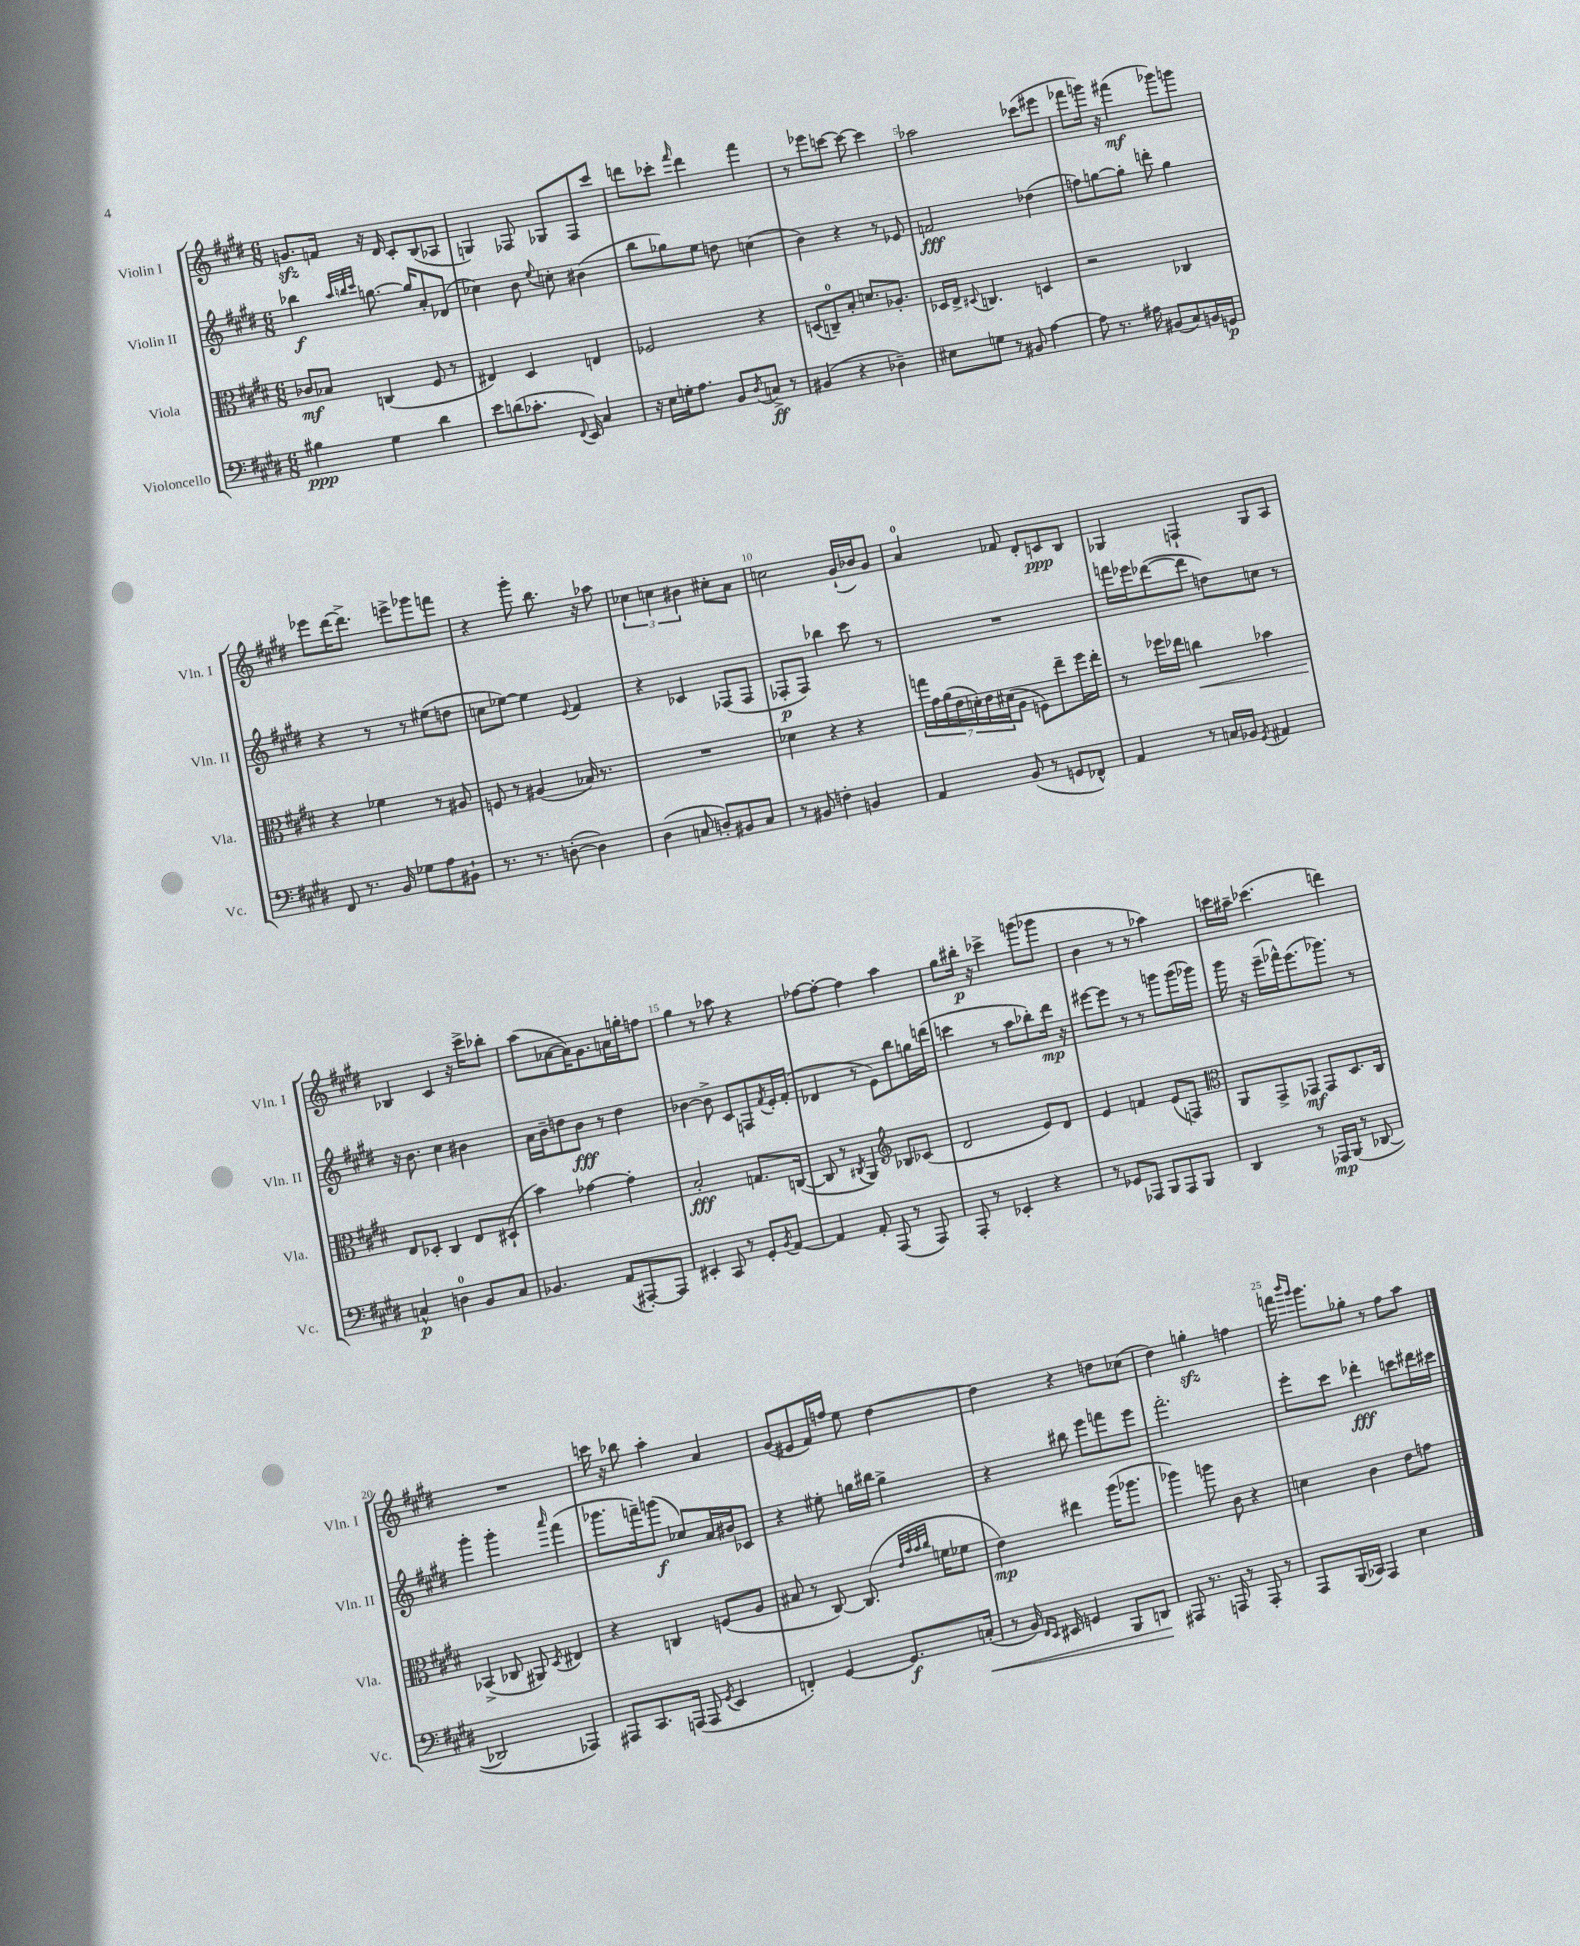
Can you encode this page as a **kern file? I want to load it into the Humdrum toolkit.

**kern	**dynam	**kern	**dynam	**kern	**dynam	**kern	**dynam
*part4	*part4	*part3	*part3	*part2	*part2	*part1	*part1
*staff4	*staff4	*staff3	*staff3	*staff2	*staff2	*staff1	*staff1
*I"Violoncello	*	*I"Viola	*	*I"Violin II	*	*I"Violin I	*
*I'Vc.	*	*I'Vla.	*	*I'Vln. II	*	*I'Vln. I	*
*clefF4	*	*clefC3	*	*clefG2	*	*clefG2	*
*k[f#c#g#d#]	*	*k[f#c#g#d#]	*	*k[f#c#g#d#]	*	*k[f#c#g#d#]	*
*M6/8	*	*M6/8	*	*M6/8	*	*M6/8	*
=1	=1	=1	=1	=1	=1	=1	=1
4B#X\	ppp	8c-X/L	mf	4bb-X\	f	8.gnzz/L	.
.	.	8B-X/J	.	.	.	.	.
.	.	.	.	.	.	16fn/Jk	.
.	.	.	.	32qqaa/LLL	.	.	.
.	.	.	.	32qqbbn/	.	.	.
.	.	.	.	32qqccc#/JJJ	.	.	.
4G#\	.	(4Cn/	.	[8.ggn\	.	16r	.
.	.	.	.	.	.	16d#/	.
.	.	.	.	.	.	8c#'/L	.
.	.	.	.	16gg/KL]	.	.	.
4d#\	.	8F#/	.	8a'/	.	(8B/	.
.	.	8r	.	(8d-X/J	.	8A-X/J	.
=2	=2	=2	=2	=2	=2	=2	=2
8e\L	.	4E#X/)	.	4cc-X\)	.	4Gn/)	.
(8dn\	.	.	.	.	.	.	.
8.c-X'\J	.	4D#/	.	8b\	.	8F-X/	.
.	.	.	.	8qqee/	.	.	.
.	.	.	.	8ccn'\	.	8G-X/L	.
8qqFF#/	.	.	.	.	.	.	.
16EE/)	.	.	.	.	.	.	.
4C#/	.	4En/	.	(4b#X\	.	8F-/	.
.	.	.	.	.	.	8ccc#/J	.
=3	=3	=3	=3	=3	=3	=3	=3
16r	.	2F-X/	.	8bb\L	.	8dddn\L	.
16E\LL	.	.	.	.	.	.	.
16Gn'\J	.	.	.	8gg-X\)	.	8ccc-X'\J	.
8.A\J	.	.	.	.	.	.	.
.	.	.	.	.	.	16qqfff#/	.
.	.	.	.	8ee\J	.	4ddd\	.
8BB/L	.	.	.	8ddn\	.	.	.
8qD#/	.	.	.	.	.	.	.
8Cn^/J	ff	4r	.	(4ccn\	.	4fff#\	.
8r	.	.	.	.	.	.	.
=4	=4	=4	=4	=4	=4	=4	=4
(4BB#X/	.	(8Dn/L	.	4b\)	.	8r	.
.	.	8Cn~/)	.	.	.	8eee-X\L	.
4r	.	8B'/J	.	4r	.	[8cccn\J	.
.	.	8.dn/L	.	.	.	8ccc\_	.
4D-X~\)	.	.	.	8r	.	4ccc\]	.
.	.	8.A-X'/J	.	.	.	.	.
.	.	.	.	8e-X/	.	.	.
=5	=5	=5	=5	=5	=5	=5	=5
8E#X\L	.	16D-X/LL	.	2fn/	fff	2aa-X\	.
.	.	16E^/JJ	.	.	.	.	.
.	.	8qqD#X/	.	.	.	.	.
8Gn\J	.	4.Cn/	.	.	.	.	.
8r	.	.	.	.	.	.	.
8BB#X/	.	.	.	.	.	.	.
[4A\	.	4Dn/	.	(4dd-X\	.	(8ccc-X\L	.
.	.	.	.	.	.	8eee#X\J	.
=6	=6	=6	=6	=6	=6	=6	=6
8A\]	.	2r	.	8ffn\L)	.	8fff-X\L	.
8.r	.	.	.	[8ggn\	.	16gggn\Jk)	.
.	.	.	.	.	.	16r	.
.	.	.	.	8gg'\J]	.	(4fff#X\	mf
16A#X\	.	.	.	.	.	.	.
(8BB#X/L	.	.	.	8dddn'\	.	.	.
8C#/)	.	4C-X/	.	4gg\	.	8ggg-X\L)	.
16BBn/L	.	.	.	.	.	8gggn\J	.
16GGn/JJ	p	.	.	.	.	.	.
!!LO:LB:g=z
=7	=7	=7	=7	=7	=7	=7	=7
8FF#/	.	4r	.	4r	.	8eee-X\L	.
8.r	.	.	.	.	.	[16ddd#\K	.
.	.	.	.	.	.	8.ddd#^\J]	.
.	.	4f-X\	.	8r	.	.	.
16BB/	.	.	.	.	.	.	.
8G-X\L	.	.	.	8r	.	8eeen^\L	.
8A\	.	8r	.	(8ee#X\L	.	8ggg-X\	.
8BB#X`\J	.	8A#X/	.	8ddn\J	.	8fffn\J	.
=8	=8	=8	=8	=8	=8	=8	=8
8.r	.	8Fn/	.	8ccn\L	.	4r	.
.	.	8r	.	[8ee-X\J)	.	.	.
8.r	.	.	.	.	.	.	.
.	.	(4A#X/	.	4ee-\]	.	8ggg#'\	.
([8Dn'\	.	.	.	.	.	8.bb\	.
.	.	.	.	8qqe/	.	.	.
4D\])	.	16B-X/)	.	4f#/	.	.	.
.	.	8.r	.	.	.	16r	.
.	.	.	.	.	.	8aa-X\	.
=9	=9	=9	=9	=9	=9	=9	=9
(4D#\	.	2.r	.	4r	.	6cc-X\	.
.	.	.	.	.	.	6ccn\	.
8Cn/	.	.	.	4c-X/	.	.	.
.	.	.	.	.	.	6b#X\	.
8Dn'/L)	.	.	.	.	.	.	.
8BB#X/	.	.	.	(8F-X/L	.	8cc#X'\L	.
8C/J	.	.	.	8F-/J	.	8a\J	.
=10	=10	=10	=10	=10	=10	=10	=10
8r	.	4d-X\	.	8F-X'/L	p	2ccn\	.
8BB#X/	.	.	.	8F-/J)	.	.	.
4Fn'\	.	4r	.	4bb-X\	.	.	.
4BBn/	.	4r	.	8ccc#\	.	(16g#`/LL	.
.	.	.	.	.	.	16b-X/J)	.
.	.	.	.	8r	.	8g#/J	.
=11	=11	=11	=11	=11	=11	=11	=11
4AA/	.	28ggn\LL	.	2.r	.	4a/	.
.	.	28g#\	.	.	.	.	.
.	.	(28a\	.	.	.	.	.
.	.	28e\	.	.	.	.	.
.	.	28dn'\)	.	.	.	.	.
.	.	28e\	.	.	.	.	.
.	.	(28d#X\J	.	.	.	.	.
(8BB/	.	8A\J	.	.	.	8f-X/	.
8r	.	8Fn\L)	.	.	.	8d#'/L	.
8GGn/L	.	8ee~\	.	.	.	8cn/	ppp
8FF-X^^/J)	.	16ff#\L	.	.	.	8B/J	.
.	.	16ee'\JJ	.	.	.	.	.
=12	=12	=12	=12	=12	=12	=12	=12
4AA/	.	8r	.	16fffn\LL	.	4G-X/	.
.	.	.	.	16eee-X\J	.	.	.
.	.	16ff-X\LL	.	([8ddd-X\	.	.	.
.	.	16ee-X\JJ	.	.	.	.	.
!	!	!	!LO:HP:b	!	!	!	!
8r	.	4ccn\	<	8ddd-\J]	.	4Fn`/	.
16Cn/LL	.	.	.	8ddn\L)	.	.	.
16BB-X/JJ	.	.	.	.	.	.	.
8qGG#/	.	.	.	.	.	.	.
4AA#X/	.	4b-X\	.	8ccn\J	.	8G-/L	.
.	.	.	.	8r	.	8A/J	.
!!LO:LB:g=z
=13	=13	=13	=13	=13	=13	=13	=13
4Cn^^/	p	8E/L	.	16r	.	4B-X/	.
.	.	.	.	8.b\	.	.	.
.	.	8D-X'/J	[	.	.	.	.
4Dn\	.	4C#/	.	4cc#\	.	4c#/	.
8BB/L	.	8E/L	.	4b#X\	.	16r	.
.	.	.	.	.	.	16ccc#^\KL	.
8C/J	.	(8D#X`/J	.	.	.	8bb-X'\J	.
=14	=14	=14	=14	=14	=14	=14	=14
4.BB-X/	.	4b\)	.	16a\LL	.	(8aa\L	.
.	.	.	.	16b~\J	.	.	.
.	.	.	.	8ddn\	.	[8a-X\	.
.	.	[4g-X\	.	8b\J	fff	16a-\K])	.
.	.	.	.	.	.	8.g#\	.
(8AA/L	.	.	.	8r	.	.	.
[8AAA#X'/)	.	4g-'\]	.	4dd\	.	16an\L	.
.	.	.	.	.	.	16ggn'\J	.
8AAA#/J]	.	.	.	.	.	8ffn\J	.
=15	=15	=15	=15	=15	=15	=15	=15
4EE#X'/	.	2B'/	fff	[4b-X\	.	4gg#\	.
8CC#/	.	.	.	8b-^\]	.	8r	.
8r	.	.	.	8c#/L	.	8aa-X\	.
8GG#'/L	.	8.Gn/L	.	8Fn/	.	4r	.
8qBB/	.	.	.	8qf#/	.	.	.
[8AA/J	.	.	.	16e'/L	.	.	.
.	.	([16Cn/Jk	.	(16f#'/JJ	.	.	.
=16	=16	=16	=16	=16	=16	=16	=16
4AA/]	.	8C/]	.	4d-X/	.	[8ff-X\L	.
.	.	8r	.	.	.	8ff-'\J_	.
.	.	8qC#X/	.	.	.	.	.
8AA'/	.	4AA/)	.	8r	.	4ff-\]	.
(8AAA/	.	.	.	8e\L)	.	.	.
*	*	*clefG2	*	*	*	*	*
8r	.	8B-X/L	.	8bb\	.	4aa\	.
8AAA/)	.	(8c-X/J	.	16ggn\L	.	.	.
.	.	.	.	(16dddn\JJ	.	.	.
=17	=17	=17	=17	=17	=17	=17	=17
8AAA'/	.	2d#/	.	4cccn\	.	8gg#\L	.
8r	.	.	.	.	.	16bb#X'\Jk	p
.	.	.	.	.	.	16r	.
4EE-X'/	.	.	.	8r	.	4ccc-X^\	.
.	.	.	.	8aa\L	.	.	.
4r	.	8e/L)	.	8bb-X'\)	.	(8gggn\L	.
.	.	8d#/J	.	16ddd#\Jk	mp	8ggg-X\J	.
.	.	.	.	16r	.	.	.
=18	=18	=18	=18	=18	=18	=18	=18
8r	.	4e/	.	[8eee#X\L	.	4b\	.
8GG-X/L	.	.	.	8eee#\J]	.	.	.
8AAA-X/J	.	4fn/	.	8r	.	8r	.
8BBB/L	.	.	.	8r	.	8r	.
8AAA-/	.	(8e/L	.	8gggn\L	.	4aa-X\)	.
8BBB/J	.	8Fn/J)	.	(16ggg\L	.	.	.
.	.	.	.	16ggg-X\JJ)	.	.	.
=19	=19	=19	=19	=19	=19	=19	=19
*	*	*clefC3	*	*	*	*	*
4DD#/	.	8AA/L	.	16ggg#\	.	16cccn\LL	.
.	.	.	.	16r	.	16aa#X~\JJ	.
.	.	8GG#^/	.	(16eee~\LL	.	(4.ccc-X\	.
.	.	.	.	16fff-X^^\J)	.	.	.
8r	.	8GG-X/J	mf	(8.eee\	.	.	.
16AAA-X/LL	mp	8GG-/L	.	.	.	.	.
(16BBB/JJ	.	.	.	8.ggg-X\J)	.	.	.
8r	.	8.D#/	.	.	.	4dddn\)	.
[8DD-X/	.	.	.	8r	.	.	.
.	.	16C#/Jk	.	.	.	.	.
!!LO:LB:g=z
=20	=20	=20	=20	=20	=20	=20	=20
2DD-X/]	.	(4BB-X^/	.	4ggg#'\	.	2.r	.
.	.	8C-X/	.	4ggg#'\	.	.	.
.	.	8AA#X/)	.	.	.	.	.
.	.	8qD#/	.	16qqaaa/	.	.	.
4AAA-X/)	.	4E#X/	.	(4fff#\	.	.	.
=21	=21	=21	=21	=21	=21	=21	=21
8AAA#X/L	.	4r	.	8.ggg-X\L	.	16cccn\	.
.	.	.	.	.	.	16r	.
8.CC#/	.	.	.	.	.	8bb-X\	.
.	.	.	.	16fffn~\k)	.	.	.
.	.	4Cn/	.	(8gggn\J	f	4aa'\	.
(16AAAn/Jk	.	.	.	.	.	.	.
8AAA/	.	.	.	8cc-X/L)	.	.	.
8qGG#/	.	.	.	.	.	.	.
4EE/	.	(8Fn/L	.	16a/L	.	4a/	.
.	.	.	.	16b#X/J	.	.	.
.	.	8A/J	.	8c-X/J	.	.	.
=22	=22	=22	=22	=22	=22	=22	=22
4FFn'/)	.	8B#X/	.	4r	.	(8g#/L	.
.	.	8r	.	.	.	8e#X/	.
[4GG#/	.	[8C#/)	.	8ee#X'\	.	16f#/L)	.
.	.	.	.	.	.	16ffn/JJ	.
.	.	(8.C#/]	.	16ggn\LL	.	8ee\	.
.	.	.	.	16bb#X\JJ	.	.	.
8.GG#/L]	f	.	.	4gg^\	.	[4dd#\	.
.	.	32qqe/LLL	.	.	.	.	.
.	.	32qqb/	.	.	.	.	.
.	.	32qqb/	.	.	.	.	.
.	.	32qqcc#/JJJ	.	.	.	.	.
.	.	16fn\KL	.	.	.	.	.
.	.	8f-X\J	.	.	.	.	.
!	!LO:HP:b	!	!	!	!	!	!
(16Cn'/Jk	<	.	.	.	.	.	.
=23	=23	=23	=23	=23	=23	=23	=23
8r	.	4e\)	mp	4r	.	4dd#\]	.
16BB/)	.	.	.	.	.	.	.
16qqFF#/LL	.	.	.	.	.	.	.
16qqEE/JJ	.	.	.	.	.	.	.
16EE#X/	.	.	.	.	.	.	.
4GGn/	.	4ee#X\	.	8bb#X\	.	4r	.
.	.	.	.	8eee\L	.	.	.
8BBB/L	.	(16aa\KL	.	8fffn\	.	8ddn\L	.
.	.	8.aa-X\J	.	.	.	.	.
8DDn/J	.	.	.	8eee\J	.	(8cc-X\J	.
.	[	.	.	.	.	.	.
=24	=24	=24	=24	=24	=24	=24	=24
8AAA#X/	.	4aa-X\)	.	2.fff#'\	.	4dd#\)	.
8.r	.	.	.	.	.	.	.
.	.	8aan\	.	.	.	4ggnzz'\	.
16AAAn/	.	.	.	.	.	.	.
8r	.	8c#\	.	.	.	.	.
8AAA'/	.	4r	.	.	.	4ffn\	.
8r	.	.	.	.	.	.	.
=25	=25	=25	=25	=25	=25	=25	=25
8AAA/L	.	4dn\	.	8eee'\L	.	16fffn\	.
.	.	.	.	.	.	16qqbbb/LL	.
.	.	.	.	.	.	16qqggg#/JJ	.
.	.	.	.	.	.	8.ggg#\L	.
(16BBB/L	.	.	.	8ccc#\J	.	.	.
16CC-X/JJ)	.	.	.	.	.	.	.
4AAA/	.	4c#\	.	4ddd-X'\	fff	8gg-X'\J	.
.	.	.	.	.	.	8r	.
4E\	.	8e\L	.	8cccn\L	.	8ff#\L	.
.	.	8gn\J	.	16ddd#X\L	.	8aa\J	.
.	.	.	.	16ccc#X\JJ	.	.	.
==	==	==	==	==	==	==	==
*-	*-	*-	*-	*-	*-	*-	*-
